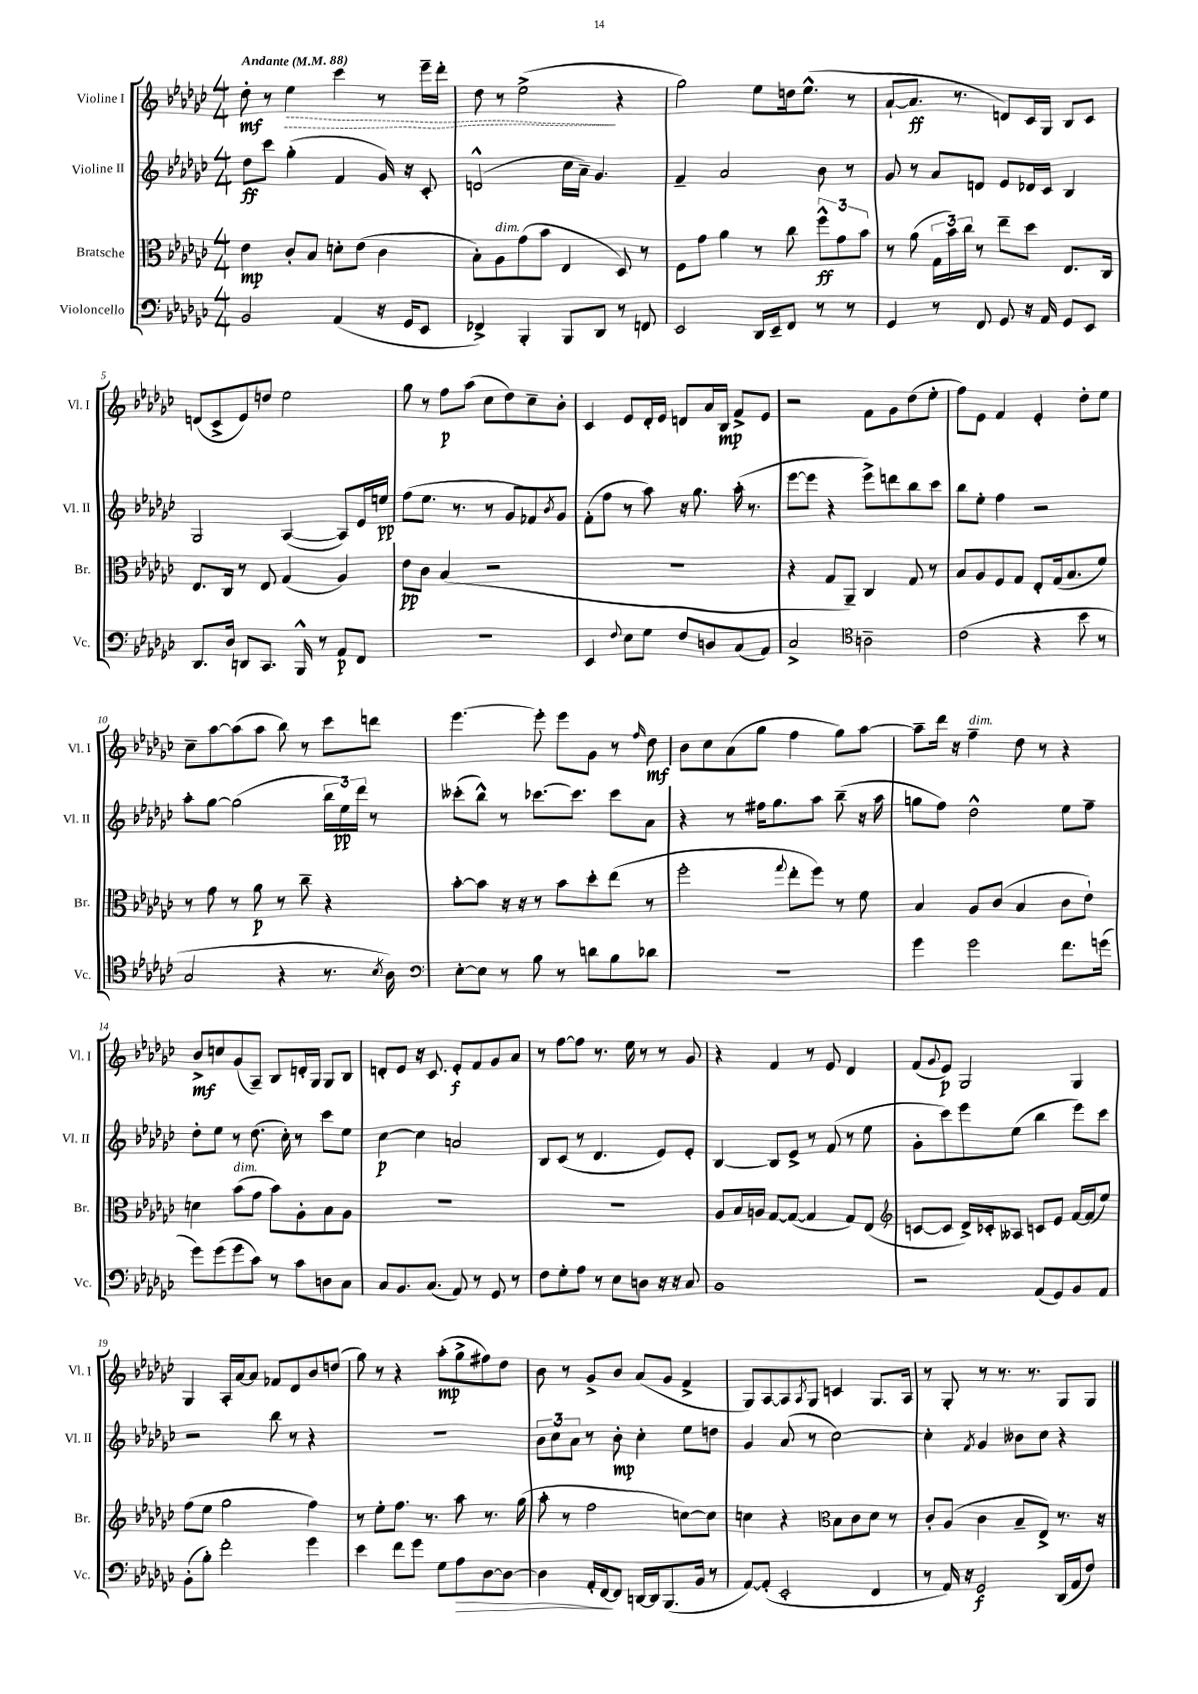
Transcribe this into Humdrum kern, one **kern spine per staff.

**kern	**kern	**kern	**kern
*staff4	*staff3	*staff2	*staff1
*clefF4	*clefC3	*clefG2	*clefG2
*k[b-e-a-d-g-c-]	*k[b-e-a-d-g-c-]	*k[b-e-a-d-g-c-]	*k[b-e-a-d-g-c-]
*M4/4	*M4/4	*M4/4	*M4/4
*MM88	*MM88	*MM88	*MM88
2BB-	4e-	8dd-	8dd-'
.	.	8ccc-	8r
.	8c-'	(4gg-'	4ee-
.	8B-	.	.
(4AA-	8d'	4f	4ccc-
.	(8e-	.	.
16r	4c-	16g-)	8r
16GG-	.	16r	.
8EE-	.	8c-'	16eee-~
.	.	.	16ddd-'
=	=	=	=
4FF-^)	8B-')	(2d^^	8dd-
.	8A-	.	8r
4BBB-'	(8g-	.	(2ee-^
.	8b-	.	.
8BBB-	4E-	16cc-	.
.	.	16a-~)	.
8DD-	.	4.g-	.
8r	8D-)	.	4r
8FF	8r	.	.
=	=	=	=
2EE-	8F	4f~	2gg-)
.	8g-	.	.
.	4a-	2a-	.
16DD-	8r	.	8ee-
16EE-~	.	.	.
8FF	8cc-	.	16dd
.	.	.	(8.ee-^^
8r	12ff^^	8b-	.
.	12g-	.	.
8r	.	8r	8r
.	12b-	.	.
=	=	=	=
4GG-	8r	8g-	[8a-`
.	(8a-	8r	8.a-]
8r	24G-	8a-	.
.	24b-)	.	.
.	.	.	8.r
.	24cc-	.	.
8FF	8r	8d	.
8GG-	8ee-~	8e-	8d)
16r	8dd-	16d-	16c-
16AA-	.	16c-	16G-
8GG-	8.E-	4B-	8B-
8EE-	.	.	8c-
.	16C-	.	.
=	=	=	=
8.DD-	8.E-	2G-	(8d
.	.	.	8c-^
16D-	16C-	.	.
8DD	8r	.	8e-)
8.CC-	8E-	.	8dd
.	(4G-	([4A-	2ee-
16BBB-^^	.	.	.
8r	.	.	.
8AA-	4A-)	8A-])	.
8FF	.	16e-	.
.	.	16ee	.
=	=	=	=
1r	8e-	(8ff	8gg-
.	8c-	8.ee-	8r
.	(4B-	.	8ff
.	.	8.r	.
.	.	.	(8aa-
.	2r	8r	8cc-
.	.	8g-	8dd-)
.	.	8f-)	8cc-~
.	.	8qb-	.
.	.	8g-	8b-'
=	=	=	=
4EE-	1r	(8f'	4c-
.	.	8ff	.
8qqF	.	.	.
8E-	.	8r	8e-
8G-	.	8aa-)	16d-'
.	.	.	16e-
8F	.	16r	8d
.	.	8.gg-	.
8D	.	.	16a-
.	.	.	16B-
(8C-	.	(16aa-'	8f^
.	.	8.r	.
8AA-)	.	.	8e-
=	=	=	=
2C-^	4r	[8eee-	2r
.	.	8eee-]	.
.	8G-	4r	.
.	8AA-~)	.	.
*clefC4	*	*	*
2A~	4C-	8eee-^)	8f
.	.	8ddd	8g-
.	8G-	8bb-	(8dd-
.	8r	8ccc-	8ee-'
=	=	=	=
(2c-	8B-	8bb-	8ff)
.	8A-	8ee-'	8e-
.	8F	4ff	4f
.	8G-	.	.
4r	8E-'	2r	4e-'
.	(16G-	.	.
.	8.B-	.	.
8b-	.	.	8dd-'
8r	8f)	.	8ee-
=	=	=	=
2G-	8r	8aa-'	8cc-~
.	8g-	[8gg-	[8aa-
.	8r	(2gg-]	(8aa-]
.	8a-	.	8aa-
4r	8r	.	8bb-)
.	8cc-~	.	8r
8.r	4r	24bb-	8ccc-
.	.	24ee-)	.
.	.	24ddd-	.
.	.	8r	8ddd
8qB-	.	.	.
16A-)	.	.	.
=	=	=	=
*clefF4	*	*	*
[8E-'	[8b-'	(8ccc--'	[4.eee-
8E-]	8b-]	8bb-^^)	.
8r	16r	8r	.
.	16r	.	.
8B-	8r	[8.ccc-	8eee-']
8r	8b-	.	8eee-
.	.	8.ccc-]	.
8d	8dd-'	.	8g-
8B-	(8ee-	8ccc-	8r
.	.	.	16qqff
8d-	8r	8a-	8dd-
=	=	=	=
1r	2ff'	4r	8b-
.	.	.	8cc-
.	.	8r	(8a-
.	.	16ff#	8gg-
.	.	8.gg-	.
.	8qqgg-	.	.
.	8ee-'	.	4ff
.	8ff)	8aa-	.
.	8r	(8bb-~	8gg-)
.	8f	16r	[8aa-
.	.	16aa-	.
=	=	=	=
4g-	4B-	8gg	8aa-~]
.	.	8ff)	16ddd-
.	.	.	16r
2g-	8A-	2dd-^^	4ff~
.	(8c-	.	.
.	4B-	.	8dd-
.	.	.	8r
8.f	8c-	8ee-	4r
.	8e-`)	8ff~	.
(16g	.	.	.
=	=	=	=
8g-)	4d	8dd-'	8b-^
(8g-	.	8ee-	8cc
8g-	(8b-	8r	(8g-
8c-)	8g-	(8.dd-	8A-~)
8r	8b-)	.	8B-
.	.	16cc-')	.
8c-	8A-'	8r	16d'
.	.	.	16G-
8D	8B-	8ccc-	8G-
8C-	8A-	8ee-	8B-
=	=	=	=
8C-	1r	[4cc-	8d'
8.BB-	.	.	8e-
.	.	4cc-]	16r
(8.C-	.	.	8.c-
8AA-)	.	2a	8e-'
8r	.	.	8f
8GG-	.	.	8g-
8r	.	.	8a-
=	=	=	=
8F	1r	8B-	8r
8G-'	.	(8c-	[8ff
8A-	.	8r	8ff]
8r	.	4.d-	8.r
8E-	.	.	.
.	.	.	16ee-
8D	.	.	8r
16r	.	8e-)	8r
16r	.	.	.
8C-	.	8e-'	8g-
=	=	=	=
1BB-	8A-	[4B-	4r
.	16B-	.	.
.	16A	.	.
.	[8G-	8B-]	4f
.	(8G-_	8e-^	.
.	4G-]	8r	8r
.	.	(8f	8e-
.	8G-)	8r	4d-
.	(8E-	8ee-	.
=	=	=	=
*	*clefG2	*	*
2r	[8c	8g-'	(8f
.	.	.	8qqg-
.	8c]	8ccc-)	8e-)
.	16d-^)	8eee-	2G-
.	16c-'	.	.
.	8A--	(8ee-	.
(8AA-	8c	4bb-	.
8GG-)	8e-	.	.
8BB-	[16f	8eee-)	4G-
.	(16f]	.	.
8AA-	8ee-)	8ccc-	.
=	=	=	=
(8BB-'	(8ff	2r	4G-
8B-')	8ee-	.	.
2f'	2gg-	.	16A-'
.	.	.	[16a-
.	.	.	8a-]
.	.	8bb-	8f-
.	.	8r	8d-
4g-	4ff)	4r	8b-
.	.	.	(8dd
=	=	=	=
4e-	8r	1r	8gg-)
.	8ee-'	.	8r
8f	8.ff	.	4r
8g-	.	.	.
.	8.r	.	.
8G-	.	.	(8aa-'
8A-	8aa-	.	8gg-^
[8D-	8.r	.	8ff#)
8D-_	.	.	8dd-
.	(16gg-	.	.
=	=	=	=
4D-]	8aa-'	12b-	8b-
.	.	12cc-	.
.	8r	.	8r
.	.	12a-	.
16AA-'	2ff	8r	8g-^
[16FF	.	.	.
8FF]	.	8b-'	8b-
[16DD	.	4cc-'	(8a-
16DD]	.	.	.
(8.BBB-	.	.	8g-
.	[8cc)	8ee-	4f^
16BB-	.	.	.
8r	8cc]	8dd	.
=	=	=	=
[8AA-)	4cc	4g-	8G-)
(8AA-']	.	.	[8A-
2EE-'	4r	(8a-	8A-]
.	.	.	8qA-
.	.	8r	8G-
*	*clefC3	*	*
.	8B-	[2cc-)	4c
.	8c-	.	.
4FF	8d-	.	8.G-
.	8r	.	.
.	.	.	16A-
=	=	=	=
8r	8c-'	4cc-']	8r
16AA-)	(8A-	.	8G-'
16r	.	.	.
.	.	8qf	.
2GG-	4c-	4g-	8r
.	.	.	8.r
.	8B-~	8b--	.
.	.	.	8.r
.	8E-^)	8cc-	.
(16DD-	8.r	4r	8G-
16AA-	.	.	.
8F)	.	.	8G-
.	16r	.	.
==	==	==	==
*-	*-	*-	*-
